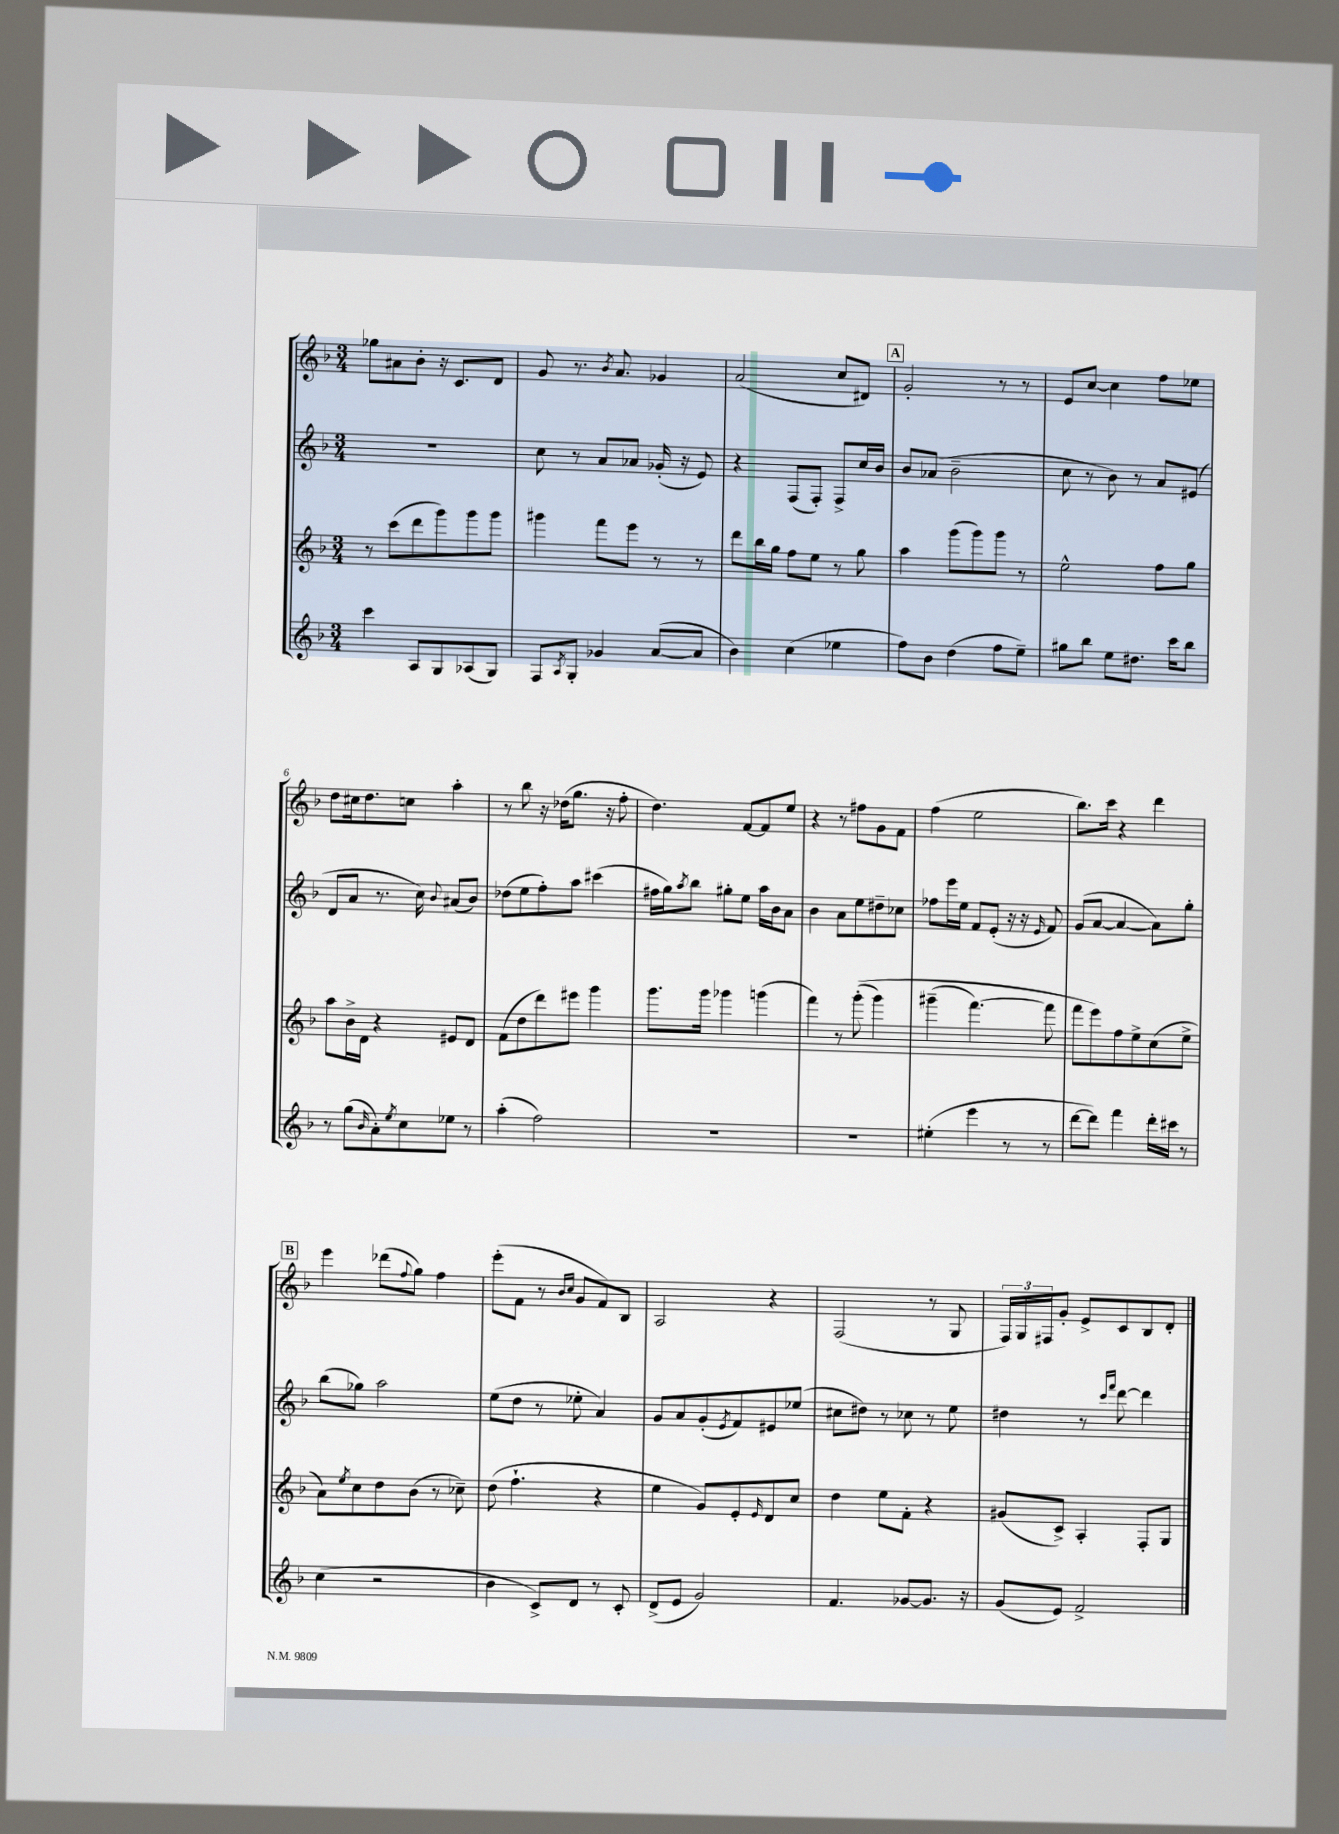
<<
\new StaffGroup <<
\new Staff = "s0" {
    \clef treble \key f \major \numericTimeSignature \time 3/4
    ges''8 ais'8 bes'8-. r16 c'8. d'8 |
    g'8 r8. \acciaccatura { bes'8 } a'8. ges'4 |
    a'2( c''8 dis'8) |
    \mark \markup { \box "A" } g'2-. r8 r8 |
    e'8 c''8~ c''4 f''8 ees''8 |
    d''8 cis''16 d''8. c''8 a''4-. |
    r8 bes''8 r16 des''16( g''8. r16 f''8-. |
    d''4.) f'8~ f'8 e''8 |
    r4 r8 fis''8 g'8 f'8 |
    f''4( e''2 |
    bes''8.) c'''16 r4 d'''4 |
    \mark \markup { \box "B" } e'''4 des'''8( \appoggiatura { f''8 } g''8) f''4 |
    e'''8-.( f'8 r8 \grace { bes'16 c''16 } g'8 f'8) bes8 |
    a2 r4 |
    f2( r8 g8 |
    \tuplet 3/2 { f16) g16 fis16 } g'8-. e'8-> c'8 bes8 d'8-. \bar "|." |
}
\new Staff = "s1" {
    \clef treble \key f \major \numericTimeSignature \time 3/4
    R2. |
    c''8 r8 a'8 aes'8 ges'16-.( r16 e'8) |
    r4 f8( f8-.) f8-> c''16 bes'16 |
    \mark \markup { \box "A" } bes'8 aes'8( bes'2-- |
    c''8 r8 bes'8) r8 a'8 eis'8( |
    d'8 a'8 r8. c''16) \appoggiatura { bes'8 } ais'8( bes'8) |
    des''8( e''8 f''8-.) a''8 cis'''4( |
    fis''16 g''16) \acciaccatura { a''8 } bes''8 gis''8-. e''8 a''16 bes'16 a'8 |
    bes'4 a'8 e''8 dis''8-- ces''8 |
    fes''8 e'''16 e''16 f'8 e'8-.( r16 r16 \grace { e'16 } f'8) |
    g'8( a'8~ a'4~ a'8) g''8-. |
    \mark \markup { \box "B" } bes''8( ges''8) a''2 |
    e''8( d''8 r8 ees''8-. a'4) |
    g'8 a'8 g'8-.( \acciaccatura { e'8 } f'8) eis'8 ees''8( |
    cis''8 dis''8) r8 ces''8 r8 e''8 |
    dis''4 r8 \grace { c'''16 f'''16 } d'''8~ d'''4 \bar "|." |
}
\new Staff = "s2" {
    \clef treble \key f \major \numericTimeSignature \time 3/4
    r8 c'''8( d'''8 g'''8) g'''8 g'''8 |
    gis'''4 f'''8 e'''8 r8 r8 |
    d'''8 bes''16 g''16 f''8 e''8 r8 g''8 |
    \mark \markup { \box "A" } a''4 g'''8( g'''8) g'''8 r8 |
    e''2-^ f''8 g''8 |
    a''8 bes'16-> d'16 r4 eis'8 d'8 |
    f'8( d''8 d'''8) eis'''8 g'''4 |
    g'''8. g'''16 ges'''4 g'''4( |
    f'''4) r8 g'''8-.(\( g'''4) |
    gis'''4--( f'''4.~) f'''8 |
    f'''8 e'''8\) f''8 e''8-> c''8( e''8-> |
    \mark \markup { \box "B" } a'8) \acciaccatura { e''8 } c''8 d''8 bes'8( r8 ces''8--) |
    d''8( f''4.-! r4 |
    e''4 g'8) e'8-. \grace { e'16 } d'8 c''8 |
    d''4 e''8 f'8-. r4 |
    gis'8( c'8->) a4-. f8-. g8 \bar "|." |
}
\new Staff = "s3" {
    \clef treble \key f \major \numericTimeSignature \time 3/4
    c'''4 a8 g8 aes8( g8) |
    f8 \acciaccatura { a8 } g8-. ges'4 a'8~( a'8 |
    bes'4) c''4( ees''4 |
    \mark \markup { \box "A" } f''8) bes'8 d''4( f''8 e''8--) |
    gis''8 bes''8 e''8 dis''8. c'''16 bes''8 |
    r8 g''8( \grace { bes'16 } a'8-.) \acciaccatura { e''8 } c''8 ees''8 r8 |
    a''4-.( f''2) |
    R2. |
    R2. |
    eis''4-.( e'''4 r8 r8 |
    d'''8~ d'''8) f'''4 d'''16-. cis'''16 r8 |
    \mark \markup { \box "B" } c''4( r2 |
    bes'4 c'8->) d'8 r8 c'8-. |
    d'8->( e'8 g'2) |
    f'4. ges'8~ ges'8. r16 |
    g'8( e'8) f'2-> \bar "|." |
}
>>
>>
